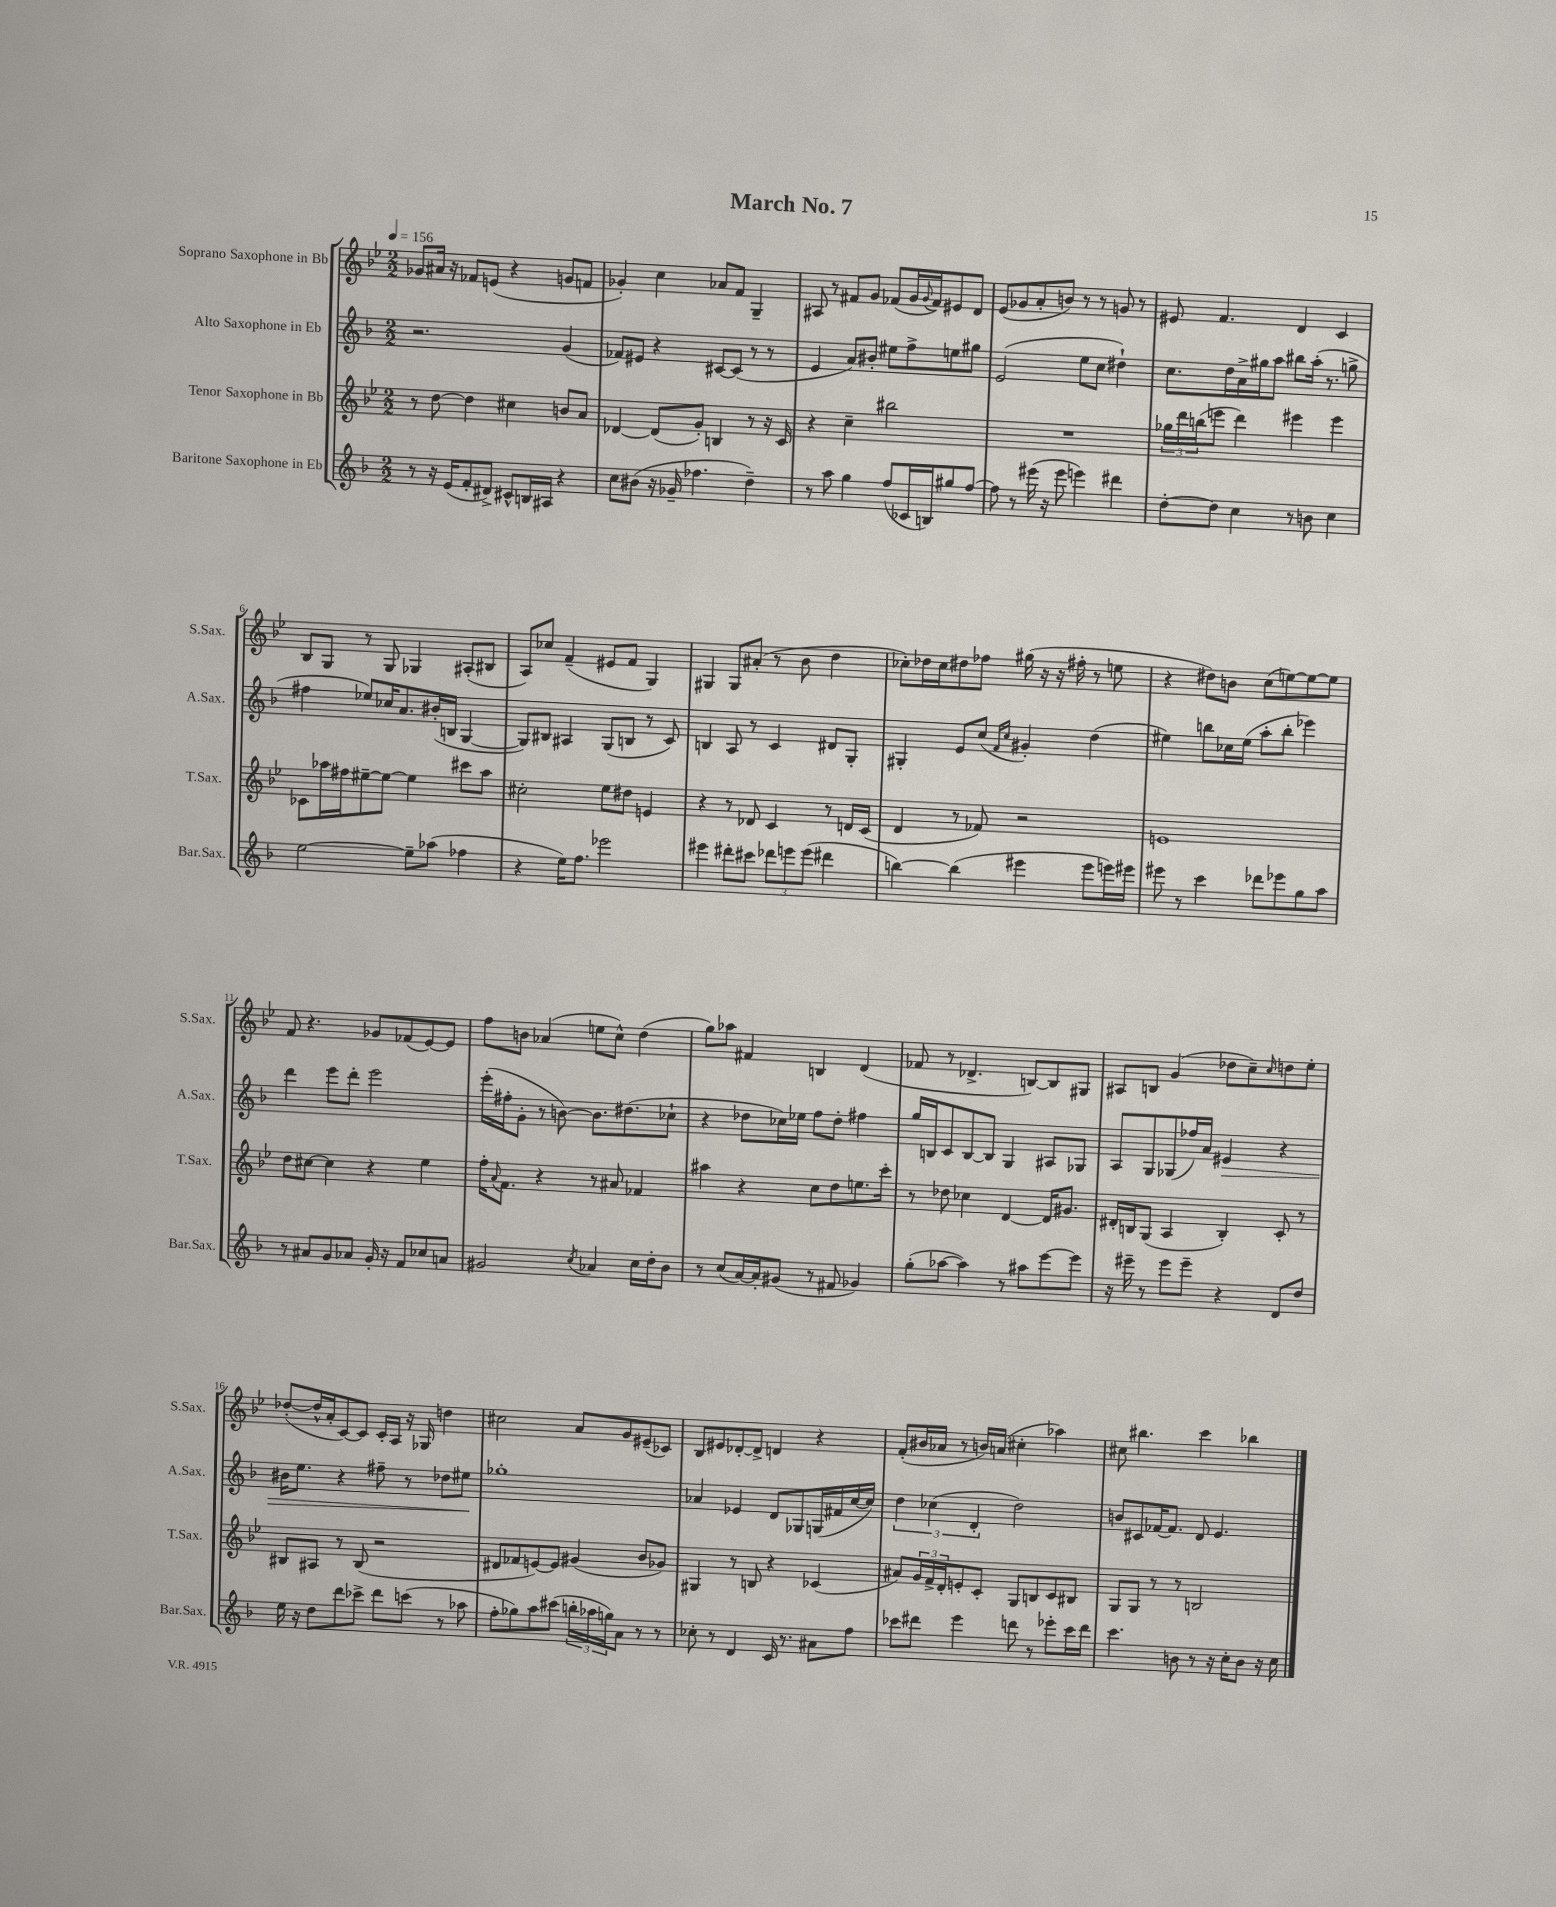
\header { title = "March No. 7" }
<<
\new StaffGroup <<
\new Staff = "s0" \with { instrumentName = "Soprano Saxophone in Bb" shortInstrumentName = "S.Sax." } {
    \clef treble \key bes \major \numericTimeSignature \time 2/2 \tempo 4 = 156
    ges'8 ais'16 r16 fes'8 e'8( r4 g'8 f'8 |
    ges'4-.) c''4 aes'8 f'8 g4-- |
    ais8 r8 fis'8 g'8 fes'8( g'16 \appoggiatura { g'8 } fes'16) eis'8 d'8 |
    ees'8( ges'8 a'8-. b'8) r8 r8 g'8 r8 |
    eis'8 f'4. d'4 c'4 |
    bes8 g8 r8 g8 ges4 ais8-.( bis8 |
    a8) ces''8 f'4--( eis'8 f'8 g4) |
    gis4 gis8 ais'8-.( r8 bes'8 d''4 |
    ces''8-.) des''16 ces''16 dis''8 fes''8 gis''16( r16 r16 fis''16-. r8 e''8 |
    r4 dis''8) b'8 c''8( e''8~) e''8~ e''8 |
    f'8 r4. ges'8 fes'8( ees'8~) ees'8 |
    f''8 b'8 aes'4( e''8 c''8-^) d''4( |
    g''8) aes''8 fis'4 b4 d'4( |
    fes'8 r8 des'4.-> b8~) b8 gis8 |
    ais8 b8 g'4( des''8 c''8--) \grace { c''16 } d''8 ees''8-. |
    des''8~-.( des''16-^ a'16-. c'8~) c'8 c'16-. a16 r16 ges16 d''4 |
    cis''2 a'8 g'8 eis'8--( ces'8) |
    bes8 eis'8 des'8~-. des'8-> d'4 r4 |
    f'8-.( bis'16 aes'16 r8 b'16) a'16( cis''4-. aes''4) |
    cis''8 bis''4. c'''4 bes''4 \bar "|." |
}
\new Staff = "s1" \with { instrumentName = "Alto Saxophone in Eb" shortInstrumentName = "A.Sax." } {
    \clef treble \key f \major \numericTimeSignature \time 2/2
    r2. g'4( |
    fes'8) eis'8 r4 cis'8~ cis'8( r8 r8 |
    e'4 a'8) bis'8-. eis''8 f''8-> e''8 gis''8 |
    e'2( e''8 c''8 dis''4-!) |
    c''8. d''16 a'16-> gis''16 a''8 bis''8 a''16-.( r8. g''8-> |
    fis''4 ees''8) ces''16 a'8. bis'16-.( b16 g4~ |
    g8) bis8 ais4 g8( b8 r8 c'8) |
    b4 a8 r8 c'4 dis'8 g8-. |
    gis4-. e'8 c''8( \grace { f'16 c''16 } gis'4-.) d''4( |
    eis''4) b''8 ces''16 eis''16( a''8-. b''8-. ees'''4) |
    d'''4 e'''8 d'''8-. e'''2 |
    e'''16-.( fis''16-. g'8-. r8 b'8~) b'8. dis''8.( ces''8-! |
    r4 des''8 ces''16) ees''16 f''8 des''8-. fis''4 |
    g''16 b16 c'8 b8~ b8 g4 ais8 ges8 |
    a8 g8 ges8( fes''16) a'16 eis'4\> r4 |
    bis'16 e''8. r4 fis''8-- r8 des''8 eis''8\! |
    ges''1-. |
    aes'4 ees'4 d'8 ges8 g16( fis'16 c''16~ c''16) |
    \tuplet 3/2 { d''4 ces''4( d'4-. } d''2) |
    b'8 cis'8 fes'16~ fes'8. d'8 e'4. \bar "|." |
}
\new Staff = "s2" \with { instrumentName = "Tenor Saxophone in Bb" shortInstrumentName = "T.Sax." } {
    \clef treble \key bes \major \numericTimeSignature \time 2/2
    r8 d''8~ d''4 cis''4 b'8 a'8 |
    des'4~ des'8( g'8-.) b4 r8 r16 c'16 |
    r4 c''4-- bis''2 |
    R1 |
    \tuplet 3/2 { ges''16 d'''16 b''16( } e'''8 d'''4) eis'''4 eis'''4 |
    ces'8 aes''16 fis''16 eis''8~-- eis''8~ eis''4 cis'''8 aes''8 |
    cis''2-. ees''8 dis''8 e'4 |
    r4 r8 des'8 c'4 r8 d'16 c'16( |
    d'4 r8 fes'8) r2 |
    e'1 |
    d''8 cis''8~ cis''4 r4 ees''4 |
    f''16-. \appoggiatura { a'8 } f'8. r4 r8 ais'8 fes'4 |
    ais''4 r4 c''8 d''8 e''8. c'''16-. |
    r8 des''8 ces''4 d'4~ d'16 gis'8. |
    dis'16-. b16 g8( a4 b4-.) c'8-. r8 |
    bis8 ais8 r8 bis8( r2 |
    dis'8 fes'8 e'8~) e'8 gis'4( bes'8 ges'8) |
    gis4 r8 b8 r4 ces'4( |
    ais'8) \tuplet 3/2 { g'16 f'16-> d'16-. } e'8-. c'8-. g8 b8 c'8 bis8 |
    g8 g8 r8 r8 b2 \bar "|." |
}
\new Staff = "s3" \with { instrumentName = "Baritone Saxophone in Eb" shortInstrumentName = "Bar.Sax." } {
    \clef treble \key f \major \numericTimeSignature \time 2/2
    r8 r16 e'16( f'8-. dis'8->) cis'8-^ b16 ais16 r4 |
    c''8 bis'8( r16 ges'16-- fes''4. d''4--) |
    r8 a''8 g''4 f''8( ces'16 b16) gis''8 f''8~ |
    f''8 r8 eis'''16( r16 eis'''8 e'''4) dis'''4 |
    d''8~-. d''8 c''4 r8 b'8 c''4 |
    e''2~ e''8-- aes''8( fes''4 |
    r4 e''16) f''8. ees'''2 |
    eis'''4 dis'''8-. cis'''8 \tuplet 3/2 { des'''8 e'''8 e'''8( } dis'''4 |
    b''4~) b''4( eis'''4 eis'''8 e'''16) eis'''16 |
    eis'''8 r8 c'''4 des'''8 ees'''8 g''8 a''8 |
    r8 ais'8 g'8 aes'8 g'16-. r16 f'8 ces''8 a'8 |
    gis'2 \acciaccatura { c''8 } aes'4 c''16 d''16-. bes'8 |
    r8 c''8( a'16~) a'16-. gis'8( r8 fis'8 ges'4) |
    g''8-.( aes''8~ aes''4) r8 ais''8 e'''8~ e'''8 |
    r16 eis'''16-- r8 eis'''8 eis'''8-- r4 d'8 d''8 |
    e''16 r16 d''8 d'''8 ces'''8-> d'''8 c'''8( r8 aes''8 |
    f''8-. ges''8) a''8 cis'''8( \tuplet 3/2 { b''16-. aes''16 g''16) } a'8 r8 r8 |
    ces''8-. r8 d'4 c'16 r8. ais'8 f''8 |
    ces'''8 dis'''8 e'''4 d'''8 r8 ees'''8-. ces'''16 d'''16 |
    c'''4. b'8 r8 r16 c''16-. b'8 r16 c''16 \bar "|." |
}
>>
>>
